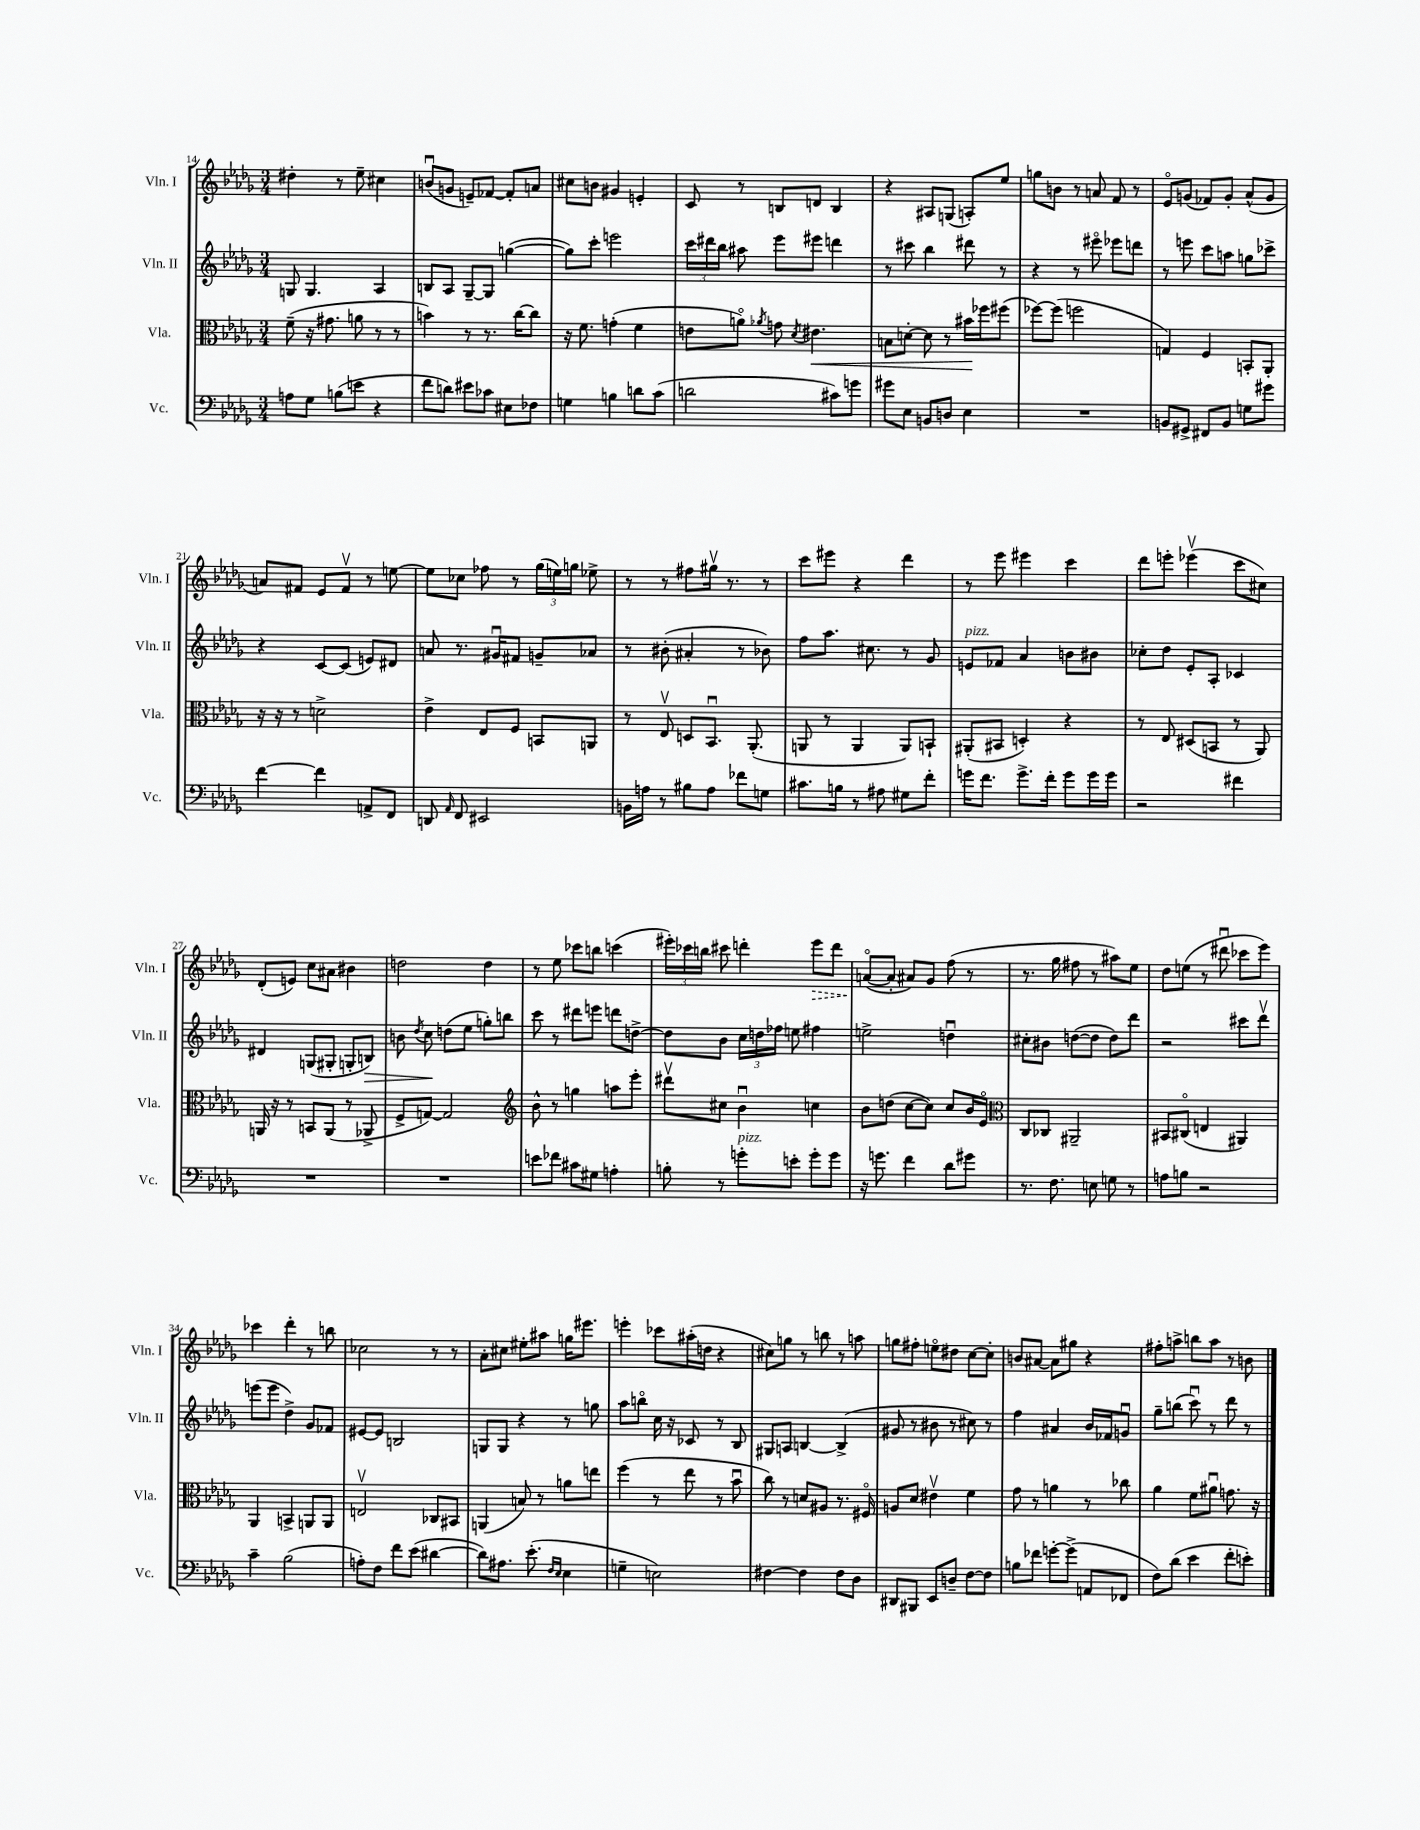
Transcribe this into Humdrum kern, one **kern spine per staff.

**kern	**kern	**kern	**kern
*staff4	*staff3	*staff2	*staff1
*clefF4	*clefC3	*clefG2	*clefG2
*k[b-e-a-d-g-]	*k[b-e-a-d-g-]	*k[b-e-a-d-g-]	*k[b-e-a-d-g-]
*M3/4	*M3/4	*M3/4	*M3/4
8A	(8f~	8G	4dd#'
8G-	16r	4.G	.
.	8.g#	.	.
(8B	.	.	8r
8e	8a	.	8ee-~
4r	8r	4A-	4cc#
.	8r	.	.
=	=	=	=
8f	4b)	8B	(8bu
8d)	.	8A-	8g
8e#	8r	[8G-~	8e~)
8c-	8.r	8G-]	[8f-
8E#	.	([4gg	8f-']
.	[16cc	.	.
8F-	8cc]	.	8a
=	=	=	=
4G	16r	8gg])	8cc#
.	8.f	.	.
.	.	8ccc'	8b
4B	(4g'	2eee	4g#
8d	4f	.	4e'
(8c	.	.	.
=	=	=	=
2d	8e	24ccc	8c
.	.	24ddd#	.
.	.	24bb-	.
.	8ao)	8aa#	8r
.	8qa-	.	.
.	8g	8eee-	8B
.	8qd-	.	.
.	4.e#	8eee#	8d
8c#)	.	4ddd	4B
8g	.	.	.
=	=	=	=
8g#	8B	8r	4r
8E-	[8d'	8ccc#	.
8BB	8d]	4bb-	8A#
8D	8r	.	(8G
4E-	16b#	8ddd#	8A')
.	16ff-	.	.
.	(8ff#	8r	8ee-
=	=	=	=
2.r	[8ff-)	4r	8gg
.	(8ff-]	.	8b
.	2ff	8r	8r
.	.	8eee#o	8a
.	.	8eee-	8f
.	.	8ddd	8r
=	=	=	=
8BB	4G)	8r	8e-o
8GG#^	.	8eee	(8g
8FF#	4F	8ccc	8f-)
8BB	.	8aa	8g'
8G	8BB'	8gg	(8a-^^
8g#	8AA-'	8ccc-^	8g
=	=	=	=
[4f	16r	4r	8a)
.	16r	.	.
.	8r	.	8f#
4f]	2d^	[8c	8e-
.	.	(8c]	8f#v
8AA^	.	8e)	8r
8FF	.	8d#	[8ee
=	=	=	=
8DD	4e-^	8a	8ee]
16qqAA-	.	.	.
8FF	.	8.r	8cc-
2EE#	8E-	.	8ff-
.	.	16g#u	.
.	8F	8f#	8r
.	8BB	8g~	(24gg-
.	.	.	24ee)
.	.	.	24gg
.	8AA	8a-	8ee-^
=	=	=	=
16BB	8r	8r	8r
16A	.	.	.
8r	8E-v	(8b#'	8r
8B#	8D	4a#'	8ff#
8A	8.BB-u	.	16gg#v
.	.	.	8.r
8f-	.	8r	.
.	(8.AA-'	.	.
8G	.	8b-)	8r
=	=	=	=
8.c#	8AA	8ff	8ccc
.	8r	8.aa-	8eee#
16B	.	.	.
8r	4AA	.	4r
.	.	8.cc#	.
8A#	.	.	.
8G#	8AA)	8r	4ddd-
8f'	8BB`	8g-	.
=	=	=	=
16g	(8AA#'	8e	8r
8.f	.	.	.
.	8BB#	8f-	8eee-
8.g^	4D')	4a-	4eee#
16f'	.	.	.
8g	4r	8b	4ccc
16g	.	8b#	.
16g	.	.	.
=	=	=	=
2r	8r	8cc-'	8ddd-
.	8E-	8dd-	8eee'
.	(8D#	8e-'	(4eee-v
.	8BB	8A-'	.
4f#	8r	4c-	8ccc
.	8AA-)	.	8cc#)
=	=	=	=
2.r	16AA	4d#	(8d-'
.	16r	.	.
.	8r	.	8e)
.	8BB	(8G	8cc
.	(8AA	8G#'	8a#
.	8r	8G'	4b#
.	8AA-^	8B)	.
=	=	=	=
2.r	8F^	8b	2dd
.	.	8qdd-	.
.	[8G)	8cc	.
.	2G]	(8dd	.
.	.	8ee-	.
.	.	8gg')	4dd
.	.	8bb	.
=	=	=	=
*	*clefG2	*	*
8e	8b-^^	8ccc	8r
8f-	8r	8r	8ee-
8c#	4gg	8ddd#	8ccc-
8G#	.	8eee	8bb
4A'	8aa	8ddd	(4ccc
.	8eee-'	[8dd^	.
=	=	=	=
8B'	8ddd#v	8dd]	24eee#')
.	.	.	24ccc-
.	.	.	24bb
8r	8cc#	8b-	8ccc#
8g'	4b-u	24cc	4ddd'
.	.	24dd	.
.	.	24ff-	.
8e'	.	8ee	.
8g'	4cc	4ff#	8eee#
8g	.	.	8ddd
=	=	=	=
16r	8b-	2ee^	([8ao
8.g	.	.	.
.	(8dd	.	8a']
4f	[8cc	.	8a#)
.	8cc])	.	8g-
8d-	8cc	4ddu	(8ff
8g#	16b-	.	8r
.	16e-o	.	.
=	=	=	=
*	*clefC3	*	*
8.r	8C	8cc#'	8.r
.	8C-	8b#	.
8.F	.	.	16gg-
.	2AA#~	([8dd	8ff#
8E	.	8dd]	8r
8G	.	8dd)	8aa#)
8r	.	8ddd-	8ee-
=	=	=	=
8A	8BB#	2r	8dd-
8B	(8C#o	.	(8ee
2r	4E	.	8r
.	.	.	8ddd#u
.	4AA#)	8ccc#	8ccc-
.	.	8ddd-v	8eee-)
=	=	=	=
4c~	4AA-	(8eee	4ccc-
.	.	8eee	.
(2B-	4BB^	4dd-^)	4ddd-'
.	8AA	8g-	8r
.	8AA	8f-	8bb
=	=	=	=
8A')	2Ev	[8e#	2cc-
8F	.	8e#]	.
8f	.	2B	.
(8e-	.	.	.
[4d#	8C-	.	8r
.	8BB#	.	8r
=	=	=	=
8d#])	(4AA	8G	8a-'
8.A#	.	8G	8cc#
.	8B)	4r	8ee#'
(8.e-'	.	.	.
.	8r	.	8aa#
16qqF	.	.	.
16qqE-	.	.	.
4E-	8a	8r	16gg
.	.	.	8.eee#
.	8ee	8gg	.
=	=	=	=
4G~	(4ff	8aa-	4eee'
.	.	8bbo	.
2E)	8r	16cc	8ccc-
.	.	16r	.
.	8ee-	8c-	(16aa#'
.	.	.	16dd
.	8r	8r	4r
.	8b-u	8B-	.
=	=	=	=
[4F#	8cc)	8G#	8cc#)
.	8r	8A	8gg
4F#]	8d	[4B	8r
.	8A#	.	8bb
8F#	8.r	(4B^]	8r
8D-	.	.	8aa
.	16F#o	.	.
=	=	=	=
8DD#	8A	8g#	8gg
8BBB#	8d-	8r	8ff#'
8EE-	4e#v	8b#	8eeo
8D~	.	8r	8dd#
[8F	4f	8cc#)	[8cc
8F]	.	8r	8cc']
=	=	=	=
8B	8g-	4ff	8b
8f-	8r	.	[8a#
[8g'	4a	4a#	8a#]
(8g^]	.	.	8gg#
8AA	8r	16b-	4r
.	.	16f-	.
8FF-	8cc-	8gu	.
=	=	=	=
8F)	4a-	8gg-~	8ff#'
(8d-	.	(8bb	8aa^
4e-	8f	8cccu)	8bb
.	8a#u	8r	8aa
8f'	8.g	8ddd-	8r
8e')	.	8r	8b
.	16r	.	.
==	==	==	==
*-	*-	*-	*-
